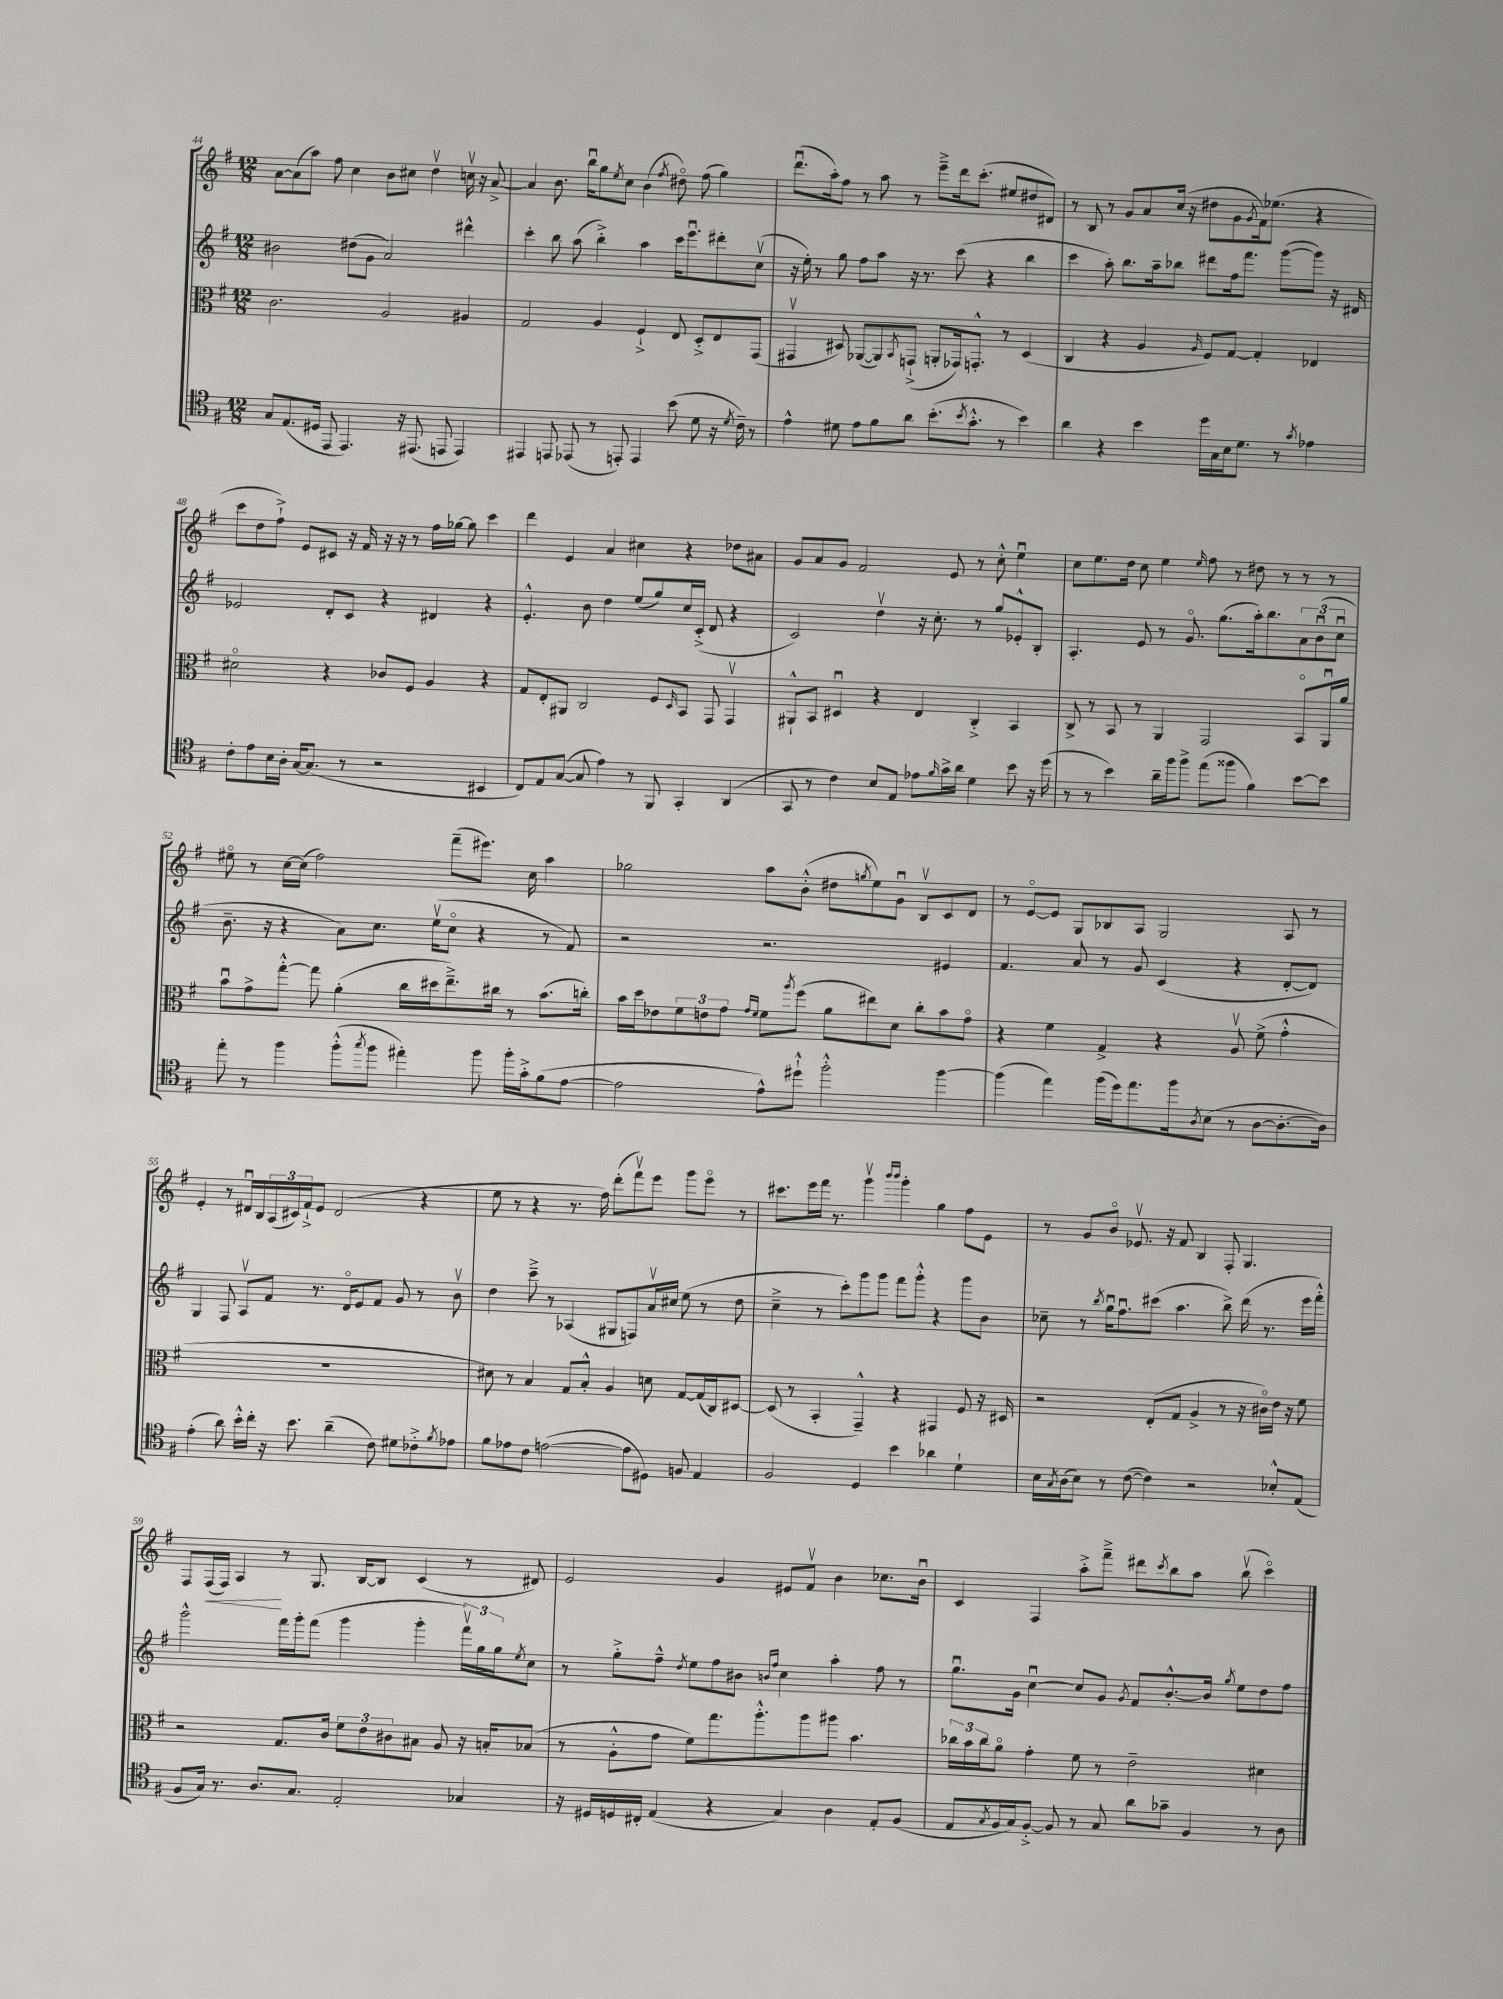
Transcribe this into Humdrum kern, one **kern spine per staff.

**kern	**kern	**kern	**kern
*staff4	*staff3	*staff2	*staff1
*clefC4	*clefC3	*clefG2	*clefG2
*k[f#]	*k[f#]	*k[f#]	*k[f#]
*M12/8	*M12/8	*M12/8	*M12/8
8G/L	2.c\	2b#\	[8a\L
(8.E/	.	.	(8a\]
.	.	.	8aa\J)
16D#/Jk	.	.	.
8EE/	.	.	8ff#\
4.EE/)	.	(8dd#\L	4cc\
.	.	8g\J	.
.	2A/	2a/)	8b\L
16r	.	.	8cc#\J
(8.EE#/	.	.	.
.	.	.	4ddv\
8EE/	.	.	.
4EE/)	4A#/	4ddd#^^\	16ccv\
.	.	.	16r
.	.	.	[8a^/
=	=	=	=
4EE#/	2G/	4ccc'\	4a/]
8EE/	.	8bb\	8.b\
(8EE-/	.	(8aa\	.
.	.	.	16bbu\LK
8r	4A/	4bb'^\)	8gg\
.	.	.	8qee/
8EE'/)	.	.	8cc\J
4EE/	4F#`^/	4aa\	(4b\
.	.	.	8qff#/
(8b\	8E/	16ccc\LK	8dd#o\)
.	.	8.eeeu\	.
8d\	8D'^/L	.	(8ff#\
16r	8E/	8ddd#'\	4gg\)
8qd/	.	.	.
16c~\)	.	.	.
8r	(8GG/J	(8ccv\J	.
=	=	=	=
4e^^\	4GG#v/	16r	(8.dddu\L
.	.	16ee'\)	.
.	.	8r	.
.	.	.	16aa'\k)
8d#\	8D#/)	8gg\	8ff#\J
8e\L	([8AA-/L	8ff#\L	8r
8f#\	8AA-/])	8aa\J	8aa\
.	8qBB/	.	.
8a\J	(8GG`^/J	16r	8r
.	.	8.r	.
(8.b'\L	8AA'/L	.	8eee~^\L
.	16GG-/k)	(8ccc\	16ddd\k
8qb/	.	.	.
8.g'^^\J	8.GG'^^/J	.	(8.ccc'\J
.	.	4r	.
8r	8r	.	8ee#/L
4b\)	(4D#/	4bb\	8dd#/
.	.	.	8d#/J)
=	=	=	=
4a\	4C/	4ccc\	8r
.	.	.	8B/
4r	4r	8aa'\)	8r
.	.	8.bb\L	8g/L
4b\	4A/	.	8a/
.	.	16aa~\k	.
.	.	8bb-\J	(16cc/Jk
.	.	.	16r
.	16qqA/	.	.
16dd\LL	8F#/L)	8ddd#\L	8dd#\L
16G\	.	.	.
16B\J	[8G/J	16ff#\k	8g\
8.d\J	.	8.fff#\J	.
.	.	.	8qg/
.	4G'/]	.	16f#\k)
.	.	.	(8.ee-\J
8r	.	([8ggg\L	.
8qg/	.	.	.
4e-\	4E-/	8ggg\]J)	4r
.	.	16r	.
.	.	16d#/	.
=	=	=	=
8c'\L	2d#o\	2e-/	8ccc\L
8e\	.	.	8dd\
16B\L	.	.	8ff#`^\J)
16A'\JJ	.	.	.
[16G/LK	.	.	8e/L
(8.G/]J	.	.	.
.	4r	8d'/L	8c#/J
8r	.	8c/J	16r
.	.	.	16f#/
2r	8c-/L	4r	16r
.	.	.	16r
.	8F#/J	.	8r
.	4A/	4d#/	16ff#\LL
.	.	.	[16gg-\JJ
.	.	.	8gg-\]
4BB#/	4r	4r	4ccc\
=	=	=	=
8C/L)	8G/L	4.e'^^/	4ddd\
8E/	8E'/	.	.
([8G/J	8AA#/J	.	4e/
8G/]	2C/	8b\	.
4e\)	.	4dd\	4a/
8r	.	(8ee/L	4cc#\
8FF#/	8F#/L	8gg/)	.
.	16qqD/	.	.
4GG'/	8BB/J	16cc/L	4r
.	.	(16c'^/JJ	.
.	8GG/	8d/	.
(4AA/	4GGv/	4r	8dd-\L
.	.	.	8a#\J
=	=	=	=
8GG/	8AA#`^^/L	2c/)	8g/L
8r	8BB/J	.	8a/
4c\)	4D#u/	.	8g/J
.	.	.	2f#/
8B/L	4r	4ddv\	.
8E/J	.	.	.
8e-\L	4E/	16r	.
.	.	8.cc'\	.
16qqf#/	.	.	.
16g^\L	.	.	8e/
16a\JJ	.	.	.
4d\	4C'^/	8r	8r
.	.	8gg/L	8cc'^^\
8b\	4BB/	8e-'^^/	4eeu\
16r	.	8B'/J	.
(16dd\	.	.	.
=	=	=	=
8r	8C^/	4.A'/	8cc\L
8r	8r	.	8.ee\
4b\)	8BB/	.	.
.	.	.	16dd\Jk
.	8r	8e/	8cc\
16a~\LL	4AA/	8r	4ee\
16ff#\J	.	.	.
8ff#^\J	.	8.go/	.
.	.	.	16qqee/
(8ee\L	2GG/	.	8ff#\
.	.	(8.gg\L	.
8ff##\J	.	.	8r
4f#\)	.	16aa'\k)	8dd#\
.	.	8.bb\	.
.	.	.	8r
[8b\L	8BBo/L	12a\	8r
.	.	(12bu\	.
8b\]J	16AAu/L	.	8r
.	.	12ccu\J	.
.	16a/JJ	.	.
=	=	=	=
8ee'\	8bu\L	8.b~\	8ee#o\
8r	8g^\	.	8r
.	.	16r	.
4ff#\	[8gg'^^\J	4r	[16cc\LL
.	.	.	(16cc\]JJ
.	8gg\]	.	2ff#\)
(8ff#'^^\L	(4a'\	8a\L)	.
8qgg/	.	.	.
8ff#\J	.	8.cc\J	.
4ee#'\)	16cc\LL	.	.
.	16dd#\J	(16eev\LK	.
.	8.ee~^\)	8cco\J	(8fff#~\L
8ff#\	.	4r	8.eee#\J)
.	16cc#\Jk	.	.
16ff#'\LL	8r	.	.
16g'^\J	.	.	16cc\
(8f#\	(8.b\L	8r	4aa\
[8e\J	.	8f#/)	.
.	16cc'\Jk)	.	.
=	=	=	=
2e\]	16b\LL	2r	2gg-\
.	16dd\J	.	.
.	8e-\	.	.
.	12f#\	.	.
.	12e\	.	.
.	12g\J	.	.
.	16qqg/LL	.	.
.	16qqf#/JJ	.	.
8e^^\L)	8f#\L	2.r	8aa\L
.	8qaa/	.	.
8dd#`^^\J	(8ff#\J	.	(8b'^^\J
2ff#'^^\	8a\L	.	8dd#\L
.	.	.	8qgg/
.	8ee#\)	.	8ee\)
.	8d\J	.	8gu\J
.	8cc'\L	.	8Bv/L
[4ff#\	8b\	4e#/	8c/
.	8go\J	.	8d/J
=	=	=	=
(4ff#\]	4r	4.f#/	8r
.	.	.	[8eo/L
4ee\)	4f#\	.	8e/]J
.	.	8a/	8G/L
(16ff#\LL	4G^/	8r	8B-/
16dd\J)	.	.	.
8.ee\	.	8g/	8A/J
.	4r	(4c/	2G/
16ff#\k	.	.	.
8qA/	.	.	.
(8B\J	.	.	.
8r	8Av/	4r	.
[8A\L	(8f#^\	.	.
8.A'\_	4g'^^\	[8d'/L	8A/
.	.	8d/]J)	8r
16A\]Jk)	.	.	.
=	=	=	=
(4e'\	1.r	4G/	4e'/
8a\)	.	8F#/	8r
16b'^^\LL	.	8Av/L	16d#u/LL
16cc'\JJ	.	.	16B/
16r	.	8f#/J	(24A/
.	.	.	24c#/)
8.b\	.	.	.
.	.	.	24f#`^/J
.	.	8.r	8e/J
(4a~\	.	.	(2d#/
.	.	16do/LK	.
.	.	8e/	.
8c\)	.	8f#/J	.
8d#\L	.	8g/	.
8c-'^\	.	8r	4r
8qf#/	.	.	.
8e-\J	.	8bv\	.
=	=	=	=
8f#\L	8d#\)	4dd\	8ee\
8e-\	8r	.	8r
8c\J	4B/	8ccc~^\	4r
([2e\	.	8r	.
.	8G/L	(4A-/	8.r
.	8B'^^/J	.	.
.	.	.	16ff#\)
.	4A/	8G#/L	(8ddd'\L
8e\]L	.	8F/)	8fff#v\)
8D#\J)	8d\	16av/L	8eee\J
.	.	16cc#/JJ	.
8F/	[8G/L	(8ee\	8ggg\L
4E/	(16G/]L	8r	8eeeo\J
.	16C/J)	.	.
.	[8D#/J	8dd\	8r
=	=	=	=
2F#/	(8D#/]	4cc~^\	8.ccc#\L
.	8r	.	.
.	.	.	16eee\L
.	4BB'/	8r	16fff#\JJ
.	.	.	8.r
.	.	8ccc'\L)	.
4D/	4GG~^^/)	8ggg\	4gggv\
.	.	8ggg\J	.
.	.	.	16qqbbb/LL
.	.	.	16qqbbb/JJ
4b\	4r	8fff#\L	4ggg'\
.	.	8ggg'^^\J	.
4a-\	4GG#/	4r	4gg\
4d`\	8F#/	8ggg\L	8ff#\L
.	16r	8b\J	8e\J
.	16D#/	.	.
=	=	=	=
16B\LL	2r	8cc-~\	8r
8qG/	.	.	.
(16A\J	.	.	.
8B\J)	.	8r	8g/L
.	.	8qbb/	.
8r	.	16ggu\LK	8bo/J
.	.	8.ff#u\	.
([8c\	.	.	8.e-v/
4c\])	(8E'/L	(8ccc#\J	.
.	.	.	16r
.	8G/J	4.aa\	8f#/
2r	4A^/	.	4B/
.	8r	8bb^\)	8F#'/
.	16r	(16ddd\	4.G/
.	16c#o\LL)	8.r	.
8B-'^^/L	16e\JJ	.	.
.	16r	.	.
(8E/J	8f#\	16eee\LL	.
.	.	16fff#'^^\JJ)	.
=	=	=	=
8F#/L	2r	2ggg^^\	8F#/L
16G/Jk)	.	.	(16F#/L
8.r	.	.	16F#/JJ)
.	.	.	4A/
8.A/L	.	.	.
.	8.G/L	16fff#\LL	8r
8.G/J	.	16ggg'\J	.
.	.	(8fff#\J	8.G/
.	16c/Jk	.	.
2E'/	12f#\L	4ggg\	.
.	.	.	[16B/LK
.	12e\	.	.
.	.	.	8B/]J
.	12c#\	.	.
.	8B#\J	4ggg'\	(4c/
.	8A/	.	.
4G-/	16r	24fff#v\LL)	8r
.	.	24gg\	.
.	16B'/LK	.	.
.	.	24gg\J	.
.	.	8qee/	.
.	(8B-/J	8cc\J	8d#/)
=	=	=	=
16r	8r	8r	2e/
16D#/LL	.	.	.
16D/	8A'^^\L	8gg'^\L	.
16C#'/JJ	.	.	.
(4E/	8g\J	8ff#~^^\J	.
.	.	8qdd/	.
.	8f#\L)	8ee\L	.
4r	8.gg\	8ff#\	4g/
.	.	8b#\J	.
.	8.aa'^^\	.	.
.	.	16qqb/LL	.
.	.	16qqff#/JJ	.
4G/)	.	4cc\	8e#/L
.	8aa\	.	8f#v/J
4A\	8aa#\J	4aa'\	4b\
.	4.b\	.	.
8E'/L	.	8ff#\	8.cc-\L
(8F#/J	.	8r	.
.	.	.	16bu\Jk
=	=	=	=
8E/L	24cc-\LL	8.ggu\L	4c/
.	24b\	.	.
.	24cc-\J	.	.
8qG/	.	.	.
16F#/L	8ao\J	.	.
16G/J)	.	16g\Jk	.
[8F#'^/J	4g'\	[4ccu\	4F#/
8F#/]	.	.	.
8r	8f#\	8cc/]L	8aa'^\L
8G/	8r	8g/J	8fff#~^\J
.	.	8qg/	.
8a\L	2e~\	8f#/L	8ddd#\L
.	.	.	8qccc/
8g-~\J	.	[8.b'^^/	8bb\
4F#/	.	.	8aa\J
.	.	16b/]Jk	.
.	.	8qgg/	.
.	.	8ee\L	(8bbv\
8r	4d#\	8dd\	4ccco\)
8A\	.	8ff#\J	.
==	==	==	==
*-	*-	*-	*-
